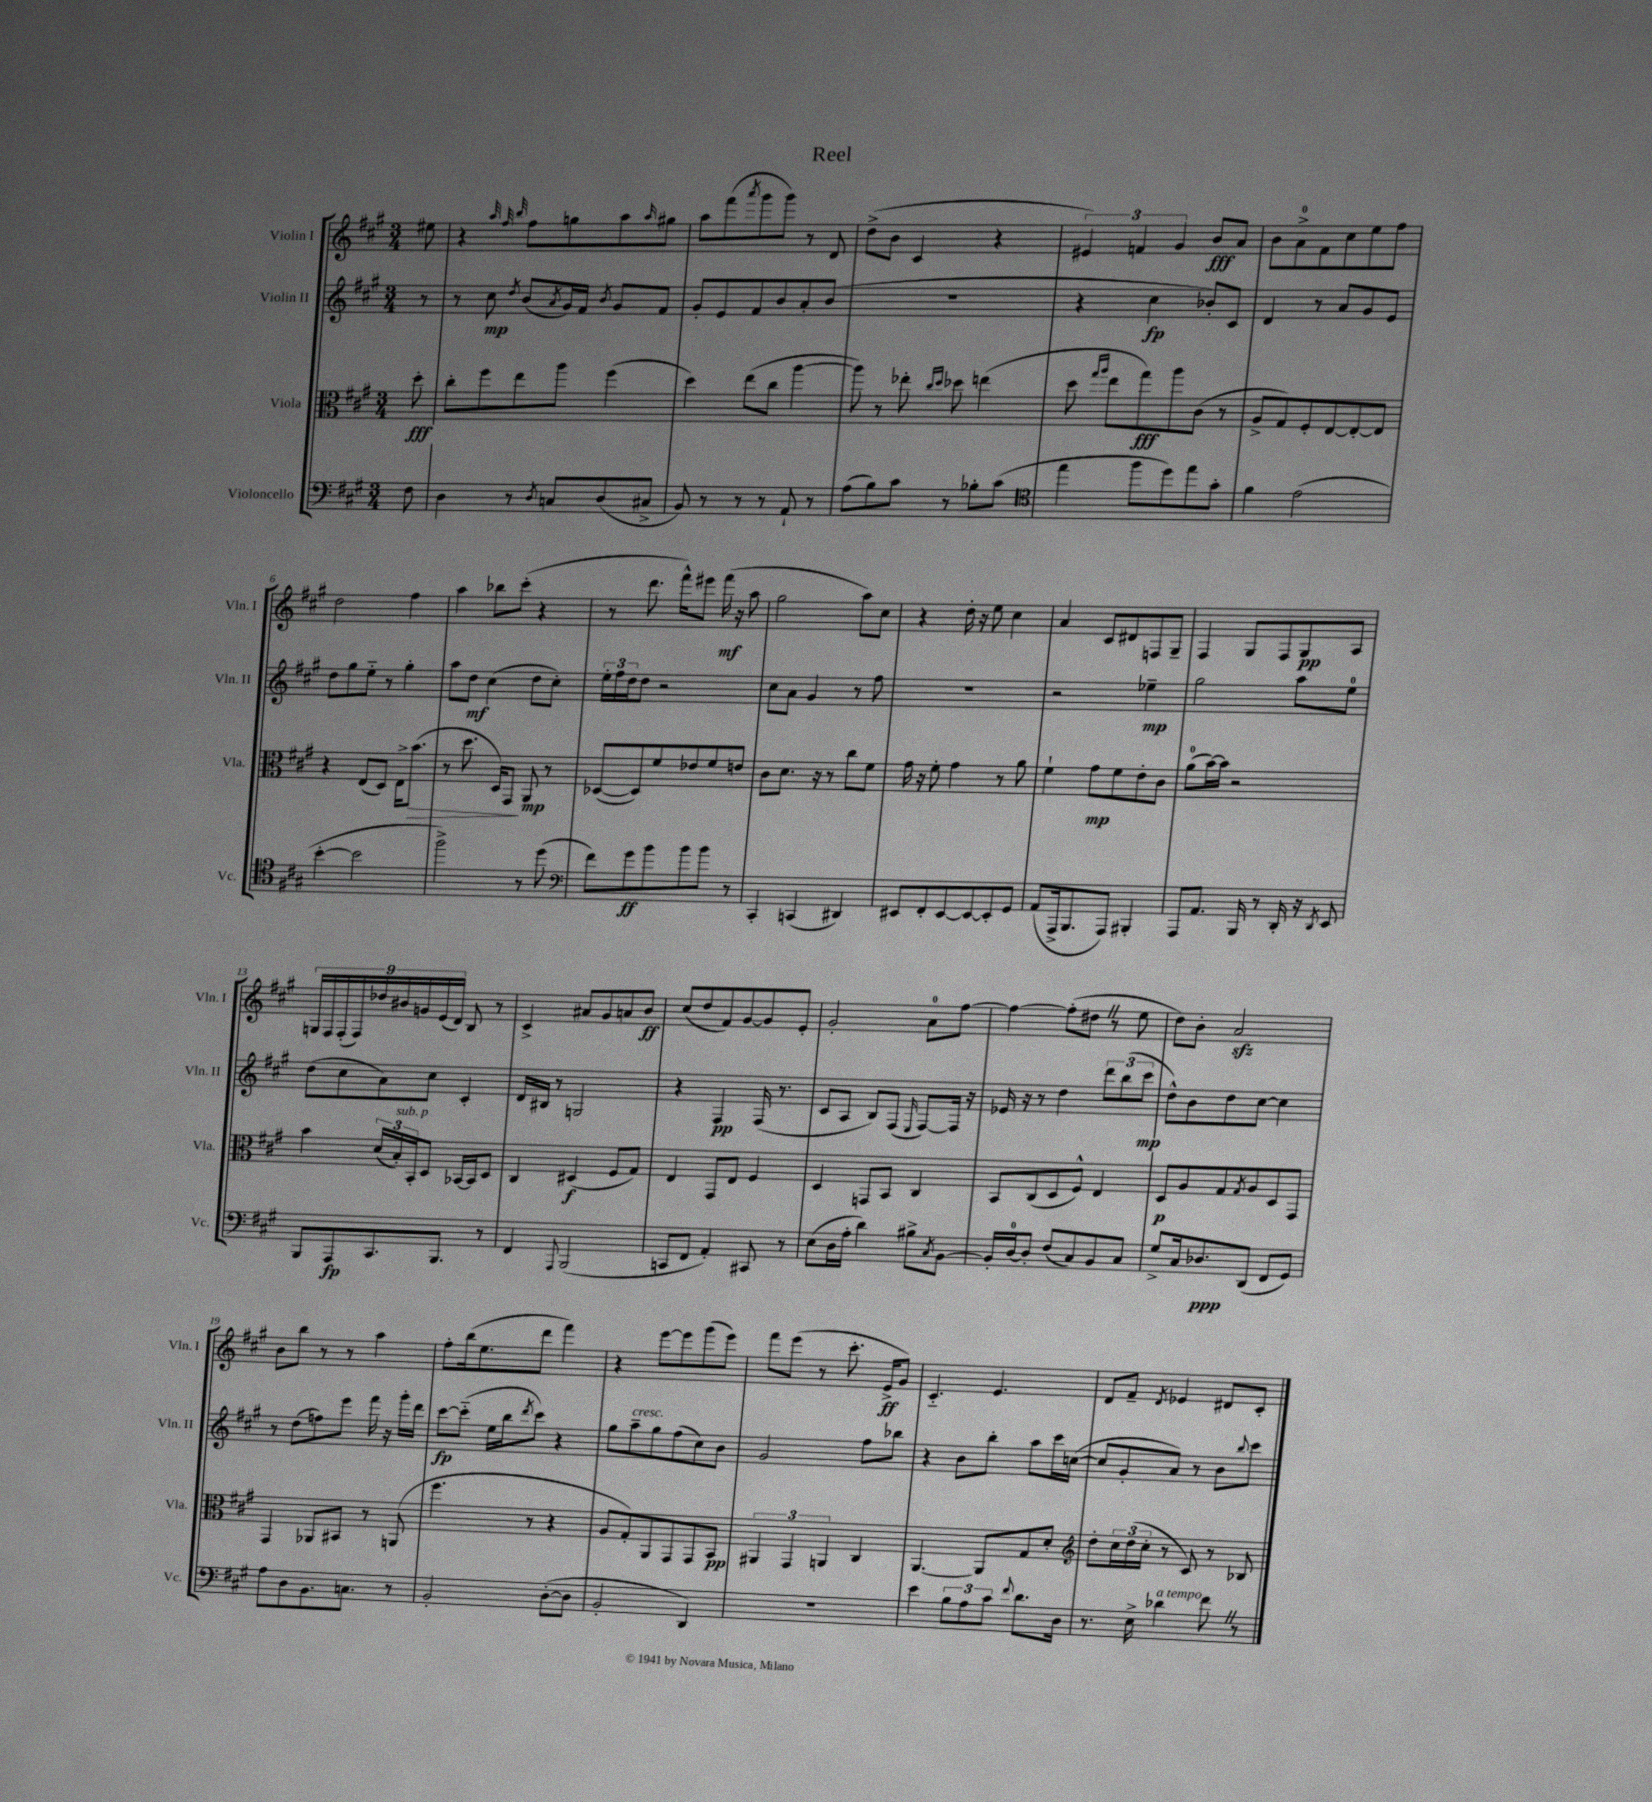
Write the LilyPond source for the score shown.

\header { title = "Reel" }
<<
\new StaffGroup <<
\new Staff = "s0" \with { instrumentName = "Violin I" shortInstrumentName = "Vln. I" } {
    \clef treble \key a \major \numericTimeSignature \time 3/4 \partial 8
    eis''8 |
    r4 \grace { a''32 fis''32 b''32 } fis''8 g''8 a''8 \grace { a''16 } gis''8 |
    a''8 fis'''8( \acciaccatura { a'''8 } gis'''8 gis'''8) r8 d'8 |
    d''8->( b'8 cis'4 r4 |
    \tuplet 3/2 { eis'4) f'4 gis'4 } b'8\fff a'8 |
    b'8 a'8-0-> fis'8 cis''8 e''8 fis''8 |
    d''2 fis''4 |
    a''4 bes''8 cis'''8-.( r4 |
    r8 d'''8. fis'''16-^) eis'''8 fis'''16\mf( r16 a''8 |
    gis''2 a''8) cis''8 |
    r4 d''16-. r16 e''8 cis''4 |
    a'4 cis'8 dis'8 f8 gis8-- |
    fis4 gis8 fis8 gis8\pp a8 |
    \tuplet 9/8 { g16 fis16 fis16-.( fis16) des''16 bis'16 g'16 e'16( d'16) } b8 r8 |
    cis'4-> ais'8 gis'8 a'8 b'8\ff |
    cis''8( d''8 fis'8) gis'8~ gis'8 e'8-. |
    gis'2-. a'8-0 fis''8~ |
    fis''4~ fis''8-.( dis''8 \once \override BreathingSign.text = \markup { \musicglyph "scripts.caesura.straight" } \breathe r8 e''8 |
    d''8) b'8-. a'2\sfz |
    b'8 b''8 r8 r8 a''4 |
    fis''8-. b''16( e''8. d'''8 fis'''4) |
    r4 e'''8~ e'''8 gis'''8( e'''8) |
    fis'''8 e'''8( r8 cis'''8.-. e'16->\ff gis'8) |
    cis'4.-_ e'4. |
    d'8 fis'8-- \acciaccatura { d'8 } ees'4 dis'8 cis'8-. \bar "|." |
}
\new Staff = "s1" \with { instrumentName = "Violin II" shortInstrumentName = "Vln. II" } {
    \clef treble \key a \major \numericTimeSignature \time 3/4 \partial 8
    r8 |
    r8 cis''8\mp \acciaccatura { d''8 } b'8( \acciaccatura { a'8 } gis'16) fis'16 \acciaccatura { b'8 } gis'8 fis'8 |
    gis'8-. e'8 fis'8 b'8 a'8-. b'8( |
    R2. |
    r4 cis''4\fp bes'8-.) cis'8 |
    d'4 r8 a'8 gis'8 e'8 |
    d''8 gis''8 e''8-_ r8 gis''4-. |
    a''8 d''8\mf cis''4( d''8 cis''8-.) |
    \tuplet 3/2 { e''16-. fis''16 d''16 } d''8 r2 |
    cis''8 a'8 gis'4 r8 fis''8 |
    R2. |
    r2 ees''4--\mp |
    gis''2 a''8 e''8-0 |
    d''8( cis''8 a'8) cis''8 cis'4-. |
    d'16 bis16 r8 g2 |
    r4 fis4\pp fis16( r8. |
    cis'8 a8 b8) fis8( \grace { e16 } fis8~) fis16 r16 |
    ees'16 r16 r8 d''4 \tuplet 3/2 { d'''8 b''8( cis'''8\mp } |
    d''8-^) b'8 d''8 cis''8~ cis''4 |
    r8 d''8( f''8) e'''8 fis'''16 r16 gis'''16-. d'''16 |
    cis'''8~\fp cis'''8-_( e''16 b''16 \acciaccatura { d'''8 } cis'''8) r4 |
    gis''8 a''8--^\markup { \italic "cresc." } gis''8 fis''8( cis''8) b'8 |
    gis'2 fis''8 bes''8 |
    r4 b'8 b''8-. a''8 cis'''16 c''16~( |
    c''8 gis'8-. a'8) r8 b'8 \appoggiatura { b''8 } cis'''8 \bar "|." |
}
\new Staff = "s2" \with { instrumentName = "Viola" shortInstrumentName = "Vla." } {
    \clef alto \key a \major \numericTimeSignature \time 3/4 \partial 8
    d''8-.\fff |
    cis''8-. fis''8 e''8 a''8 fis''4( |
    d''4) e''8( cis''8 a''4~ |
    a''8) r8 ees''8-. \grace { cis''16 d''16 } des''8 e''4( |
    d''8 \grace { gis''16 a''16 } e''8 gis''8\fff) a''8 cis'8( r8 |
    a8-> gis8) fis8-. e8~ e8~-. e8 |
    r4 e8( d8) e16-> b'8.\>( |
    r8 d''8. d16) gis,8\! a,8\mp r8 |
    des8~( des8) fis'8 ees'8 fis'8 e'8 |
    cis'8 d'8. r16 r8 cis''8 fis'8 |
    gis'16 r16 fis'8-. gis'4 r8 a'8 |
    fis'4-! gis'8\mp fis'8 e'8-. cis'8 |
    a'8-0( b'16~) b'16 r2 |
    b'4 \tuplet 3/2 { d'16( b16-.^\markup { \italic "sub. p" }) b,16-. } d8 bes,16~ bes,16 d8 |
    cis4 dis4\f( fis8 gis8) |
    e4 gis,8 e8 fis4 |
    d4 g,8 b,8 cis4 |
    b,8 cis8( d8 fis8-^) e4 |
    d8\p a8 gis8 \acciaccatura { gis8 } a8 d8 gis,8 |
    gis,4 aes,8 bis,8 r8 a,8( |
    fis''4. r8 r4 |
    a8 gis8-.) a,8 gis,8 gis,8 b,8\pp |
    \tuplet 3/2 { ais,4 gis,4 a,4 } cis4 |
    a,4.~ a,8 gis8 d'8-. |
    \clef treble d''8-. \tuplet 3/2 { cis''16 d''16( cis''16-. } r8 cis'8) r8 bes8 \bar "|." |
}
\new Staff = "s3" \with { instrumentName = "Violoncello" shortInstrumentName = "Vc." } {
    \clef bass \key a \major \numericTimeSignature \time 3/4 \partial 8
    fis8 |
    d4 r8 \acciaccatura { d8 } c8 d8( cis8-> |
    b,8) r8 r8 r8 a,8-! r8 |
    a8( b8) cis'8 r8 bes8-. cis'8( |
    \clef tenor e''4 fis''8 d''8) e''8 gis'8-. |
    fis'4 e'2( |
    b'4~-. b'2 |
    fis''2->) r8 d''8( |
    \clef bass fis'8) gis'8\ff b'8 b'8 b'8 r8 |
    cis,4-. c,4( dis,4) |
    eis,8 fis,8-. eis,8~ eis,8~ eis,8-. gis,8 |
    a,8( a,,16-> b,,8. a,,8) bis,,4-. |
    a,,8 a,8. b,,16 r8 d,16-. r16 \acciaccatura { d,8 } e,8 |
    b,,8 a,,8\fp cis,8. b,,8. r8 |
    fis,4 \appoggiatura { a,,8 } b,,2( |
    c,8 fis,8 a,4-.) cis,8 r8 |
    e8( d16 a16-. d'4) bis8-> \acciaccatura { cis8 } b,8~ |
    b,16-. d16-0~ d8-. fis8( cis8) b,8 cis8 |
    gis8-> cis16 des8.\ppp d,8( fis,8 gis,8) |
    a8 d8 b,8. c8. r8 |
    b,2-. d8~-.( d8 |
    b,2-. d,4) |
    R2. |
    e'4 \tuplet 3/2 { b8 a8 cis'8 } \appoggiatura { fis'8 } d'8. d16 |
    r8. e16-> des'4^\markup { \italic "a tempo" } fis'8 \once \override BreathingSign.text = \markup { \musicglyph "scripts.caesura.straight" } \breathe r8 \bar "|." |
}
>>
>>
